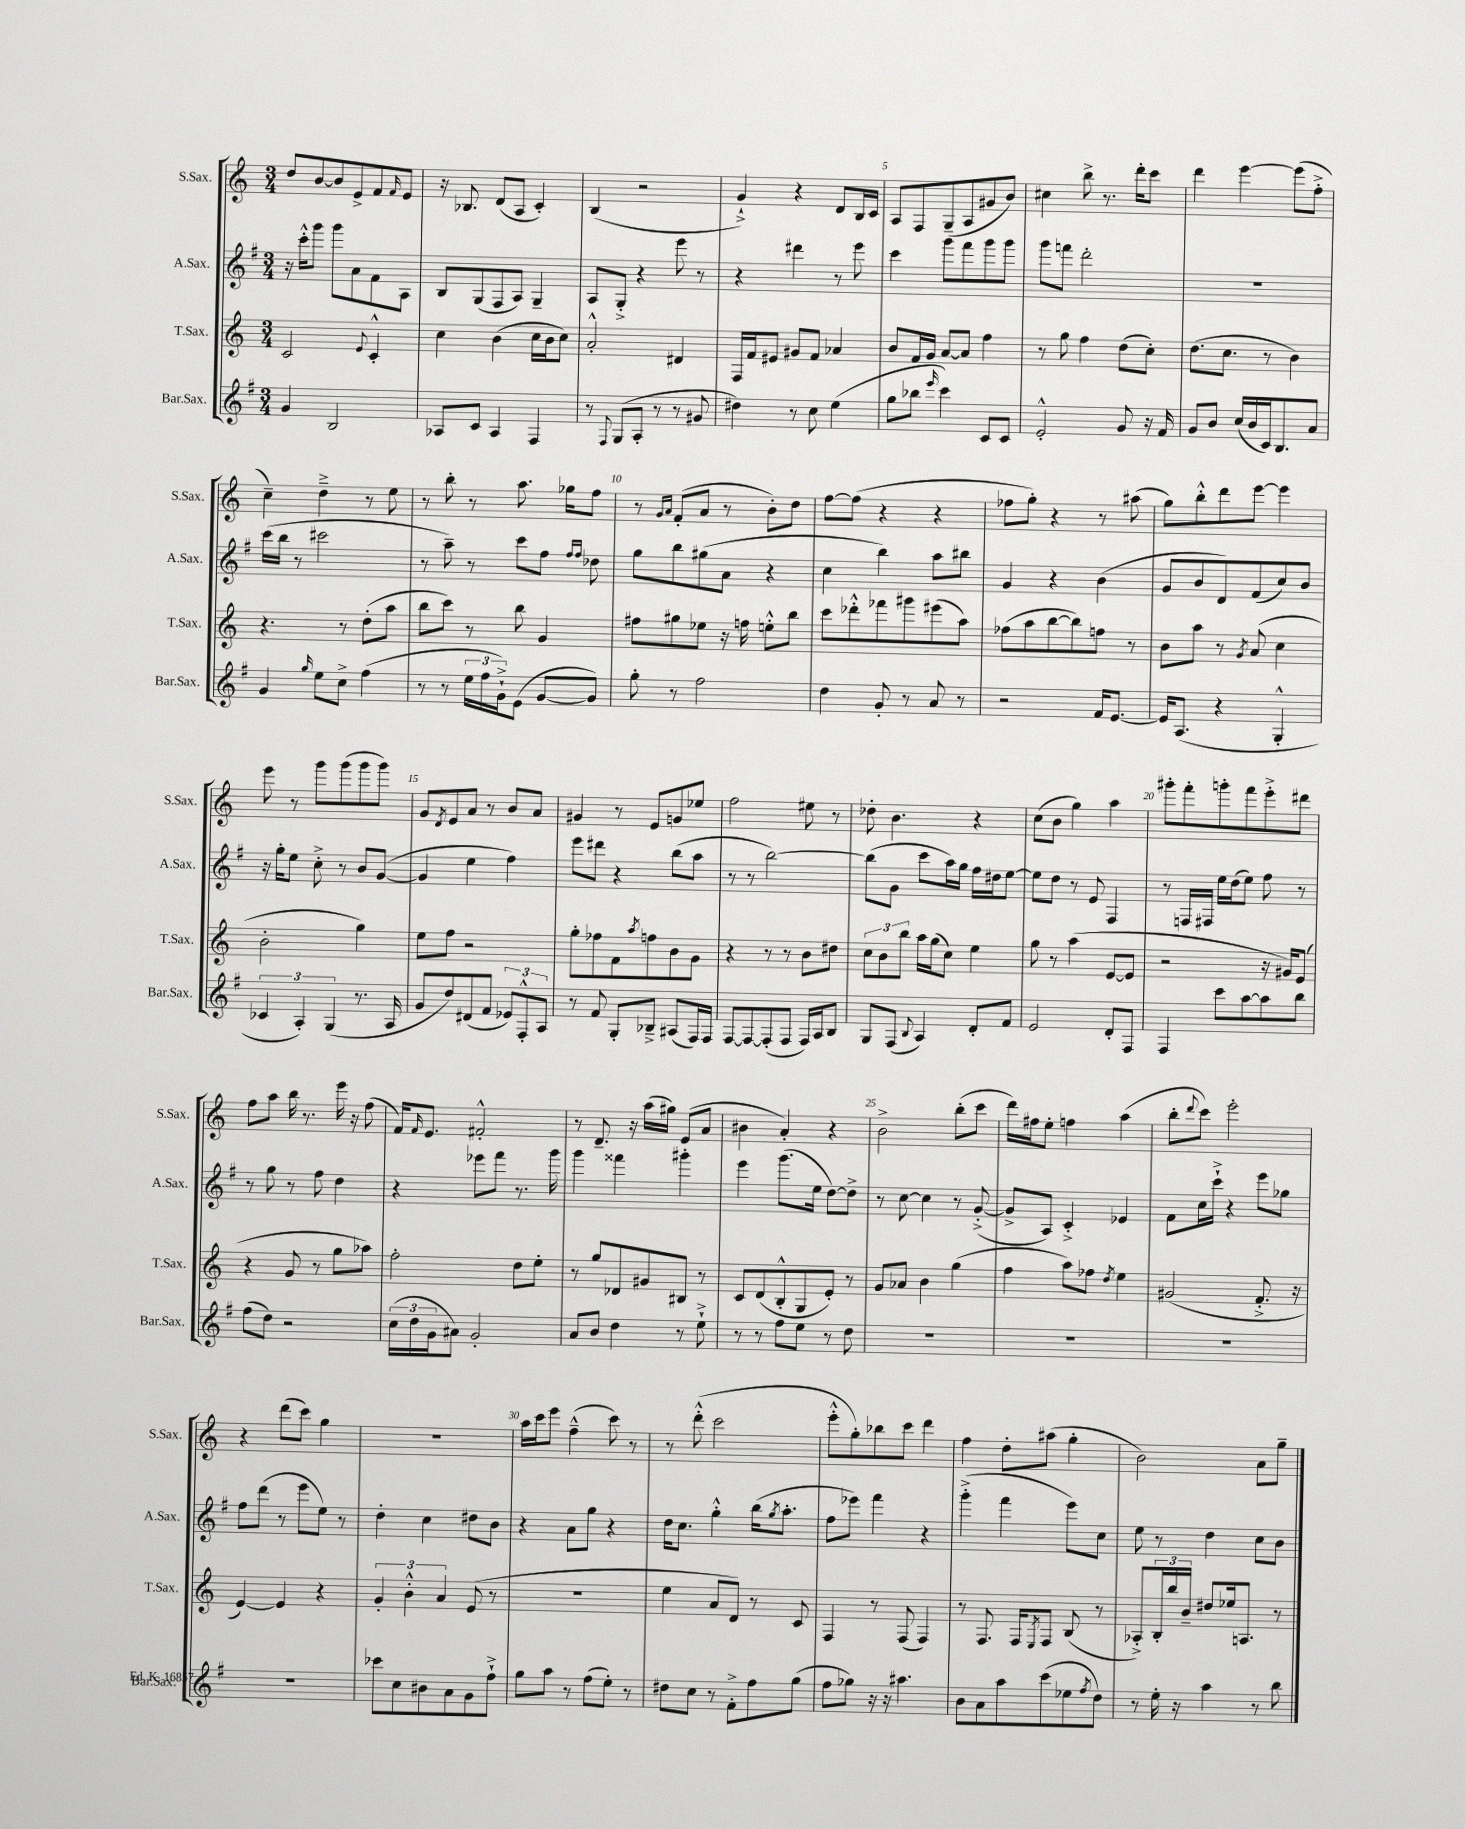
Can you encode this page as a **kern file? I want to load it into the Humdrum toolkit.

**kern	**kern	**kern	**kern
*part4	*part3	*part2	*part1
*staff4	*staff3	*staff2	*staff1
*I"Bar.Sax.	*I"T.Sax.	*I"A.Sax.	*I"S.Sax.
*I'Bar.Sax.	*I'T.Sax.	*I'A.Sax.	*I'S.Sax.
*clefG2	*clefG2	*clefG2	*clefG2
*k[f#]	*k[]	*k[f#]	*k[]
*M3/4	*M3/4	*M3/4	*M3/4
=1	=1	=1	=1
4g/	2c/	16r	8dd/L
.	.	16ccc'^^\KL	.
.	.	8ggg\J	[8b/
2B/	.	8ggg\L	8b/]
.	.	8a\	8e^/
.	8qqe/	.	.
.	4c'^^/	8f#\	8f/
.	.	.	16qqf/
.	.	8A\J	8e/J
=2	=2	=2	=2
8A-X/L	4cc\	8B/L	16r
.	.	.	8.B-X/
8c/J	.	(8G/	.
4A-/	(4b\	8F#/	(8d/L
.	.	8A/J)	8A/J
4F#/	16cc\LL	4G~/	4c'/)
.	16b\J	.	.
.	8cc\J)	.	.
=3	=3	=3	=3
8r	2a'^^/	8A/L	(4B/
8qqF#/	.	.	.
(8G/L	.	8G'^/J	.
8A'/J	.	4r	2r
8r	.	.	.
8r	4d#X/	8eee\	.
8g#X/	.	8r	.
=4	=4	=4	=4
4dd#X\)	16F/LL	4r	4g`^/)
.	16f/J	.	.
.	8e#X/J	.	.
8r	8g#X/L	4ddd#X\	4r
8cc\	8f/J	.	.
(4ee\	4a-X/	8r	8d/L
.	.	8eee\	16B/L
.	.	.	16c/JJ
=5	=5	=5	=5
8gg\L	8b/L	4ccc\	8A/L
8bb-X\J	16f/L	.	8F/
.	16g/JJ	.	.
16qqeee/	.	.	.
4ccc\)	[8a/L	8ggg\L	(8G~/
.	8a/J]	8fff#\	8A/
8c/L	4ff\	8ggg\	8g#X/
8c/J	.	8ggg\J	8b/J)
=6	=6	=6	=6
2e'^^/	8r	8ggg\L	4cc#X\
.	8gg\	8fffn\J	.
.	4ff\	2ddd'\	8bb^\
.	.	.	8.r
8g/	(8dd\L	.	.
.	.	.	16ddd'\KL
16r	8cc'\J)	.	8ccc\J
16f#/	.	.	.
=7	=7	=7	=7
8g/L	(8.dd\L	2.r	4ddd\
8b/J	.	.	.
.	8.cc\J	.	.
(16cc/LL	.	.	[4eee\
16b/	.	.	.
16c/J)	8r	.	.
8.B/	.	.	.
.	4b\)	.	(8eee\L]
8a/J	.	.	8ff'^\J
!!LO:LB:g=z
=8	=8	=8	=8
4g/	4.r	(16ccc\LL	4cc~\)
.	.	16bb\JJ	.
.	.	8r	.
16qqgg/	.	.	.
8ee\L	.	2ccc#X\	4dd~^\
8cc^\J	8r	.	.
(4ff#\	(8dd'\L	.	8r
.	8aa\J	.	8ee\
=9	=9	=9	=9
8r	8bb\L	8r	8r
8r	8ccc\J)	8aa~\)	8bb'\
24ee\LL	8r	8r	8r
24ff#\	.	.	.
24g`^\J)	.	.	.
(8e\J	8bb\	8ccc\L	8.aa\
[8g/L	4g/	8ff#\J	.
.	.	.	16gg-X\KL
.	.	16qqff#/LL	.
.	.	16qqff#/JJ	.
8g/J])	.	8dd-X\	8ff\J
=10	=10	=10	=10
8gg'\	8ff#X\L	8gg\L	8r
.	.	.	16qqg/LL
.	.	.	16qqa/JJ
8r	8gg#X\	8bb\	(8f'/L
2ff#\	8ee-X\J	(8gg#X\	8a/J
.	16r	8a\J	8r
.	16ffn\	.	.
.	8een'^^\L	4r	8b'\L)
.	8bb\J	.	8dd\J
=11	=11	=11	=11
4dd\	8ccc\L	4cc\	[8ff\L
.	8ddd-X'^^\	.	(8ff\J]
8g'/	8fff-X\	4bb\)	4r
8r	8ggg#X\	.	.
8a/	(8eee#X\	8aa\L	4r
8r	8aa\J)	8bb#X\J	.
=12	=12	=12	=12
2r	(8ff-X\L	4g/	8ff-X\L
.	8aa\	.	8gg'\J)
.	[8bb\	4r	4r
.	8bb\])	.	.
16f#/KL	8ffn\J	(4b\	8r
[8.e/J	.	.	.
.	8r	.	(8aa#X\
=13	=13	=13	=13
16e/KL]	8b\L	8g/L	8gg\L)
(8.A/J	.	.	.
.	8aa\J	8b/	8bb'^^\
4r	8r	8d/)	8ddd\
.	8qg/	.	.
.	(8a/	(8f#/	[8eee\J
4G'^^/	4cc\	8cc/)	4eee\]
.	.	8b/J	.
!!LO:LB:g=z
=14	=14	=14	=14
6c-X/	2b'\	16r	8eee\
.	.	16gg'\KL	.
.	.	8ee\J	8r
6A'/)	.	.	.
.	.	8cc'^\	8ggg\L
(6G/	.	.	.
.	.	8r	(8ggg\
8.r	4gg\)	8b/L	8ggg\
.	.	([8g/J	8ggg\J)
16A/	.	.	.
=15	=15	=15	=15
8g/L	8ee\L	4g/]	8g/L
.	.	.	8qd/
8dd/)	8ff\J	.	8e/
(8d#X/	2r	4ee\	8a/J
8f#/J	.	.	8r
12e-X/L)	.	4ff#\)	8b/L
12F#'^^/	.	.	.
.	.	.	8a/J
12A/J	.	.	.
=16	=16	=16	=16
8r	8gg'\L	8eee\L	4g#X/
8f#/	8ff-X\	8ddd#X\J	.
8G'/L	8f\	4r	8r
.	8qaa/	.	.
8B-X~^/J	8ffn\	.	8e/L
(8A#X/L	8b\	(8bb\L	8gn/
16F#/L)	8g\J	8aa\J	8ee-X/J
16F#/JJ	.	.	.
=17	=17	=17	=17
[8F#/L	4r	8r	2ff\
8F#/_	.	8r	.
(8F#'/]	8r	[2bb\)	.
8F#/J	8r	.	.
16F#/LL)	8b\L	.	8ee#X\
16A/J	.	.	.
8B/J	8dd#X\J	.	8r
=18	=18	=18	=18
8G/L	12cc\L	(8bb\L]	8dd-X'\
.	12b\	.	.
(8F#/J	.	8g\J	4.b\
.	12bb\J	.	.
8qqB/	.	.	.
4A/)	16aa\LL	8ccc\L	.
.	(16gg\J	.	.
.	8cc\J)	16aa\L)	.
.	.	16gg\JJ	.
8d'/L	4ee\	16ff#\LL	4r
.	.	16dd#X\J	.
8f#/J	.	[8ee\J	.
=19	=19	=19	=19
2e/	8gg\	8ee\L]	(8cc\L
.	8r	8dd\J	8b\J
.	(4aa\	8r	4gg\)
.	.	8e/	.
8d'/L	[8e/L	4F#/	4aa\
8F#/J	8e/J]	.	.
=20	=20	=20	=20
4F#/	2r	8r	8ggg#X'\L
.	.	16Fn/LL	8fff'\
.	.	16F#X/JJ	.
8ccc\L	.	16ee\LL	8gggn'\
.	.	(16dd\J	.
[8aa\	.	8ee\J)	8fff\
8aa\]	16r	8ff#\	8eee'^\
.	16g#X/KL)	.	.
8bb\J	(8e/J	8r	8ddd#X\J
!!LO:LB:g=z
=21	=21	=21	=21
(8ff#\L	4r	8r	8ff\L
8dd\J)	.	8gg\	8aa\J
2r	8g/	8r	16bb\
.	.	.	8.r
.	8r	8ff#\	.
.	8gg\L	4dd\	16eee\
.	.	.	16r
.	8aa-X\J)	.	(8ff\
=22	=22	=22	=22
(24cc\LL	2ff'\	4r	16f/KL)
24dd\	.	.	.
.	.	.	16qqf/
.	.	.	8.e/J
24g\J	.	.	.
8a#X\J)	.	.	.
2g'/	.	8eee-X\L	2f#X'^^/
.	.	8fff#\J	.
.	8dd\L	8.r	.
.	8ee'\J	.	.
.	.	16ggg\	.
=23	=23	=23	=23
8a/L	8r	4ggg\	8r
8b/J	8gg/L	.	8.d~/
4dd\	8d-X/	4fff##X\	.
.	.	.	16r
.	8g#X/	.	(16aa\LL
.	.	.	16gg#X\JJ)
8r	8B#X/J	4ggg#X'\	(8e/L
8ee`^\	8r	.	8a/J
=24	=24	=24	=24
8r	8c/L	4eee\	4b#X\
8r	(8d/	.	.
8ff#\L	8B'^^/	(8.ggg\L	4a'/)
8ee\J	8G/	.	.
.	.	16ee\Jk	.
8r	8e'/J)	[8dd\L)	4r
8dd\	8r	8dd^\J]	.
=25	=25	=25	=25
2.r	8g/L	8r	2b^\
.	8a-X/J	[8cc\	.
.	4b\	4cc\]	.
.	(4gg\	8r	(8bb'\L
.	.	([8g'^/	8ccc\J
=26	=26	=26	=26
2.r	4ff\	8g^/L]	16ddd\LL)
.	.	.	16ff#X\J
.	.	8A/J)	8ee'\J
.	8aa\L)	4c'^/	4ffn\
.	8ff-X\J	.	.
.	8qdd/	.	.
.	4ee\	4e-X/	(4aa\
=27	=27	=27	=27
2.r	(2g#X/	8f#\L	8bb'\L
.	.	.	8qqddd/
.	.	16cc\L	8ccc\J)
.	.	16ccc`^\JJ	.
.	.	4r	2eee'\
.	8.f'^/	8eee\L	.
.	.	8gg-X\J	.
.	16r	.	.
!!LO:LB:g=z
=28	=28	=28	=28
2.r	[4e/)	8ff#\L	4r
.	.	(8ddd\J	.
.	4e/]	8r	(8ddd\L
.	.	8eee\L	8ccc\J)
.	4r	8ee\J)	4gg\
.	.	8r	.
=29	=29	=29	=29
8ccc-X\L	6g'/	4dd'\	2.r
8cc\	.	.	.
.	6b'^^\	.	.
8b#X\	.	4cc\	.
.	6a/	.	.
8a\	.	.	.
8g\	(8e/	8dd#X\L	.
8ff#`^\J	8r	8b\J	.
=30	=30	=30	=30
8gg\L	2.r	4r	16aa\LL
.	.	.	16ccc\J
8aa\J	.	.	8eee\J
8r	.	8a\L	(4ff~^^\
(8ff#\L	.	8gg\J	.
8ee'\J)	.	4r	8ccc\)
8r	.	.	8r
=31	=31	=31	=31
8dd#X\L	4ee\	16dd\KL	8r
.	.	8.cc\J	.
8cc\J	.	.	(8ddd'^^\
8r	8a/L	4gg'^^\	2ccc\
8f#'^\L	8d/J)	.	.
8ff#\	8r	(16bb\KL	.
.	.	8qgg/	.
.	.	8.aa'\J	.
(8gg\J	8c/	.	.
=32	=32	=32	=32
8ff#\L	4F/	8ff#\L	8eee'^^\L
8gg-X\J)	.	8eee-X\J)	8gg'\)
16r	8r	4fff#\	8bb-X\
16r	.	.	.
4.aa#X\	(8F/	.	8ccc\J
.	4F/)	4r	4ddd\
=33	=33	=33	=33
8b\L	8r	(4ggg'^\	4ff\
8a\	8.F/	.	.
8aa\	.	4fff#\	8dd'\L
.	16F/KL	.	.
.	8qE/	.	.
(8ccc\	8F/J	.	(8aa#X\J
8ee-X\	(8B/	8eee\L)	4gg'\
8qff#/	.	.	.
8dd\J)	8r	8cc\J	.
=34	=34	=34	=34
8r	8A-X'^/L)	8ee\	2b\)
16ee'\	24B'/L	8r	.
.	24bb/	.	.
16r	.	.	.
.	24b~/JJ	.	.
4aa\	8dd#X/L	4dd\	.
.	16ee-X/k	.	.
.	8.An/J	.	.
8r	.	8cc\L	8a\L
8bb\	8r	8b\J	8gg~\J
==	==	==	==
*-	*-	*-	*-
